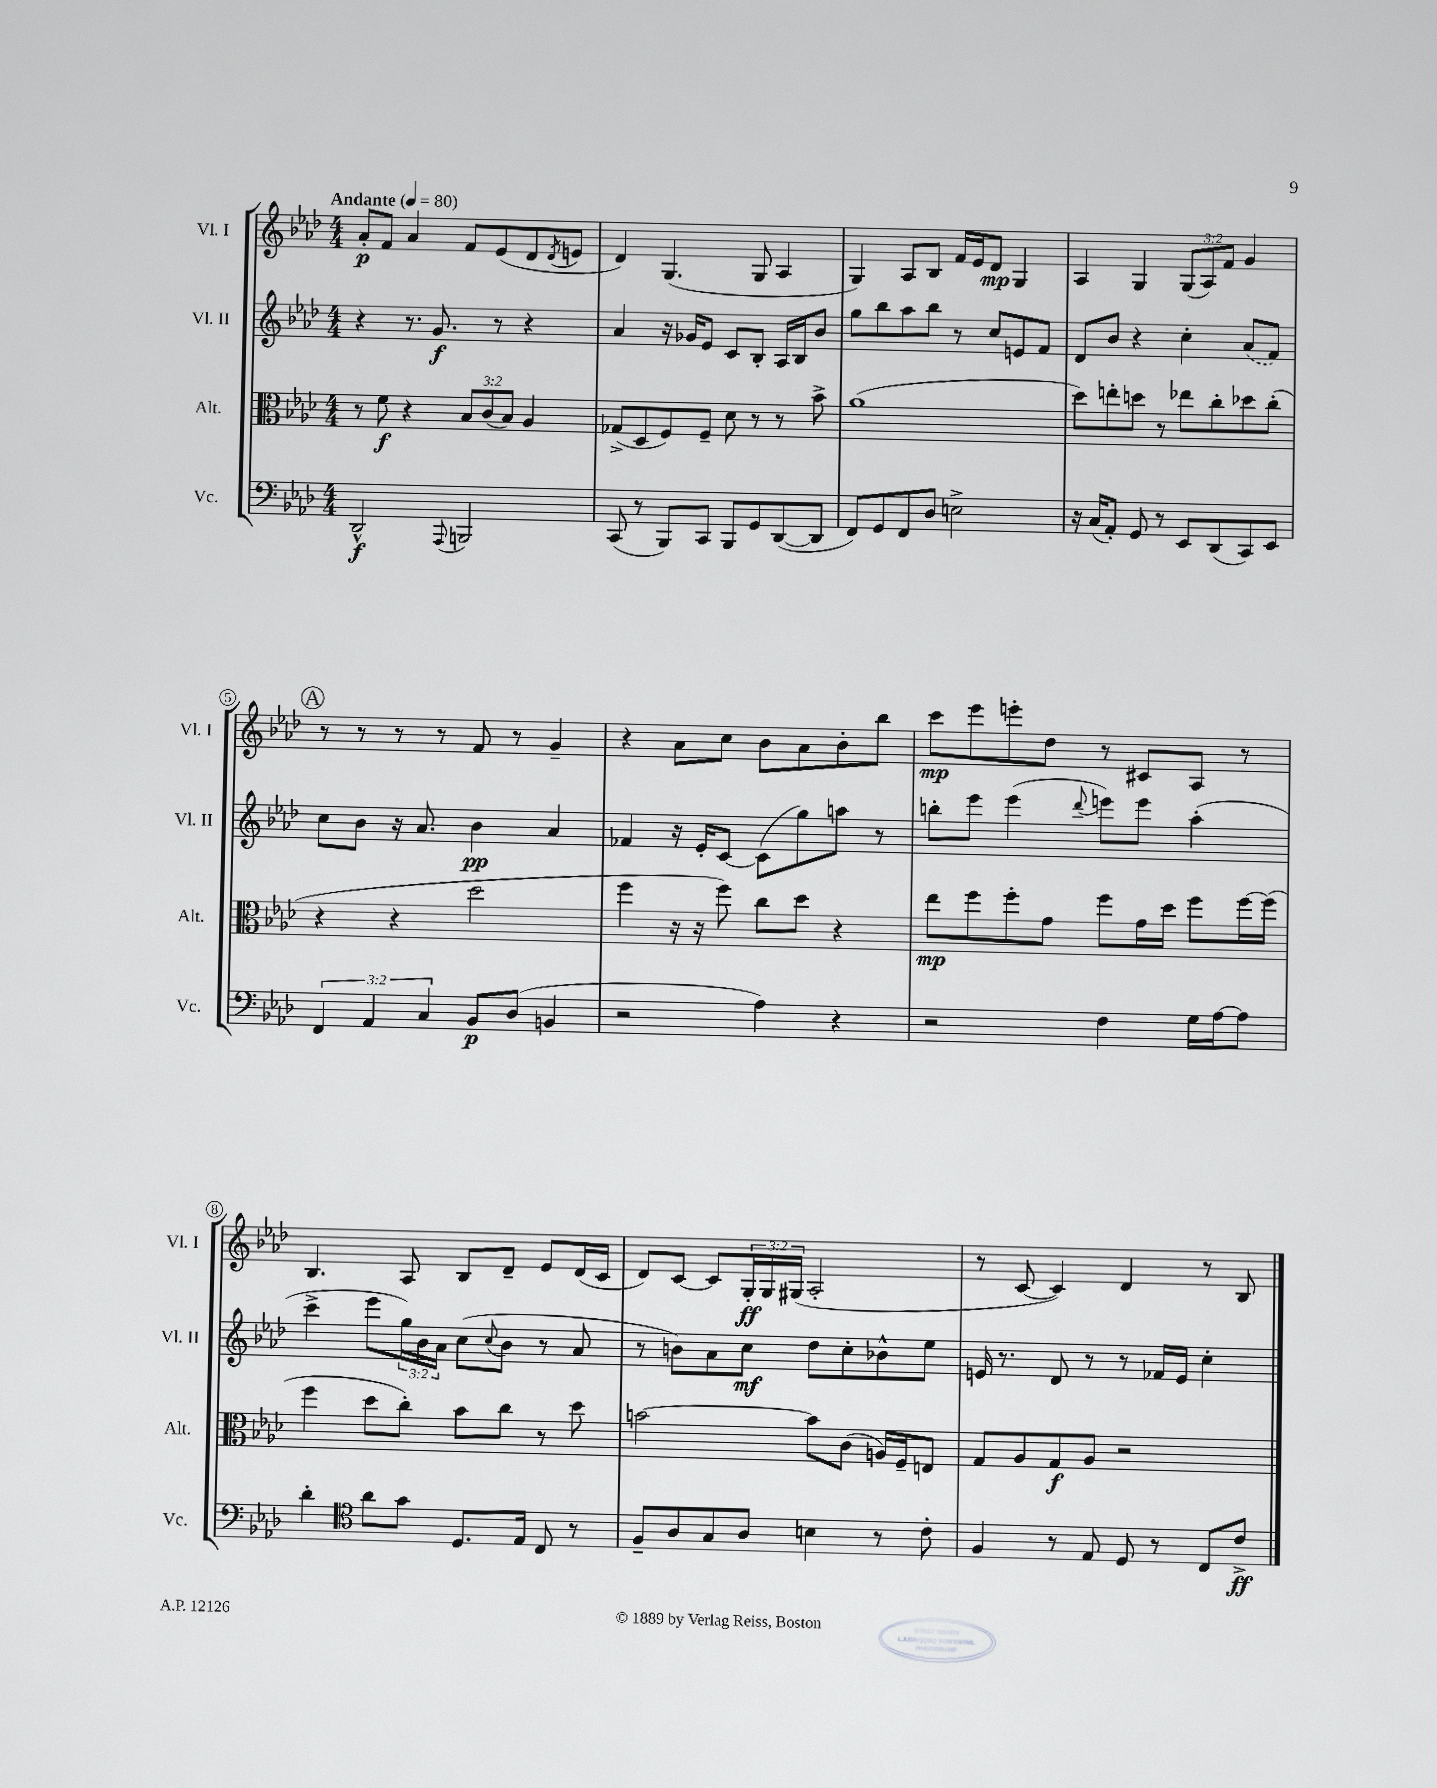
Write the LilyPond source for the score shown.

<<
\new StaffGroup <<
\new Staff = "s0" \with { instrumentName = "Vl. I" shortInstrumentName = "Vl. I" } {
    \clef treble \key aes \major \numericTimeSignature \time 4/4 \override Staff.TupletNumber.text = #tuplet-number::calc-fraction-text \tempo "Andante" 4 = 80
    aes'8-.\p f'8 aes'4 f'8 ees'8( des'8 \acciaccatura { des'8 } e'8 |
    des'4) g4.( g8 aes4 |
    g4) aes8 bes8 f'16 ees'16 des'8\mp g4 |
    aes4 g4 \tuplet 3/2 { g8( aes8) f'8 } g'4 |
    \mark \markup { \circle "A" } r8 r8 r8 r8 f'8 r8 g'4-- |
    r4 aes'8 c''8 bes'8 aes'8 bes'8-. bes''8 |
    c'''8\mp ees'''8 e'''8-. des''8 r8 cis'8 aes8 r8 |
    bes4. aes8 bes8 des'8-- ees'8 des'16( c'16 |
    des'8) c'8~ c'8 \tuplet 3/2 { g16-.\ff g16 gis16( } aes2-. |
    r8 c'8~ c'4) des'4 r8 bes8 \bar "|." |
}
\new Staff = "s1" \with { instrumentName = "Vl. II" shortInstrumentName = "Vl. II" } {
    \clef treble \key aes \major \numericTimeSignature \time 4/4 \override Staff.TupletNumber.text = #tuplet-number::calc-fraction-text
    r4 r8. g'8.\f r8 r4 |
    aes'4 r16 ges'16 ees'8 c'8 bes8-. aes16 bes16 bes'8 |
    g''8 bes''8 aes''8 bes''8 r8 c''8 e'8 f'8 |
    des'8 bes'8 r4 c''4-. \once \slurDashed aes'8( f'8) |
    \mark \markup { \circle "A" } c''8 bes'8 r16 aes'8. bes'4\pp aes'4 |
    fes'4 r16 ees'16-. c'8~ c'8( g''8) a''8 r8 |
    b''8-. ees'''8 ees'''4( \appoggiatura { des'''8 } e'''8) e'''8 aes''4-.( |
    c'''4-> ees'''8 \tuplet 3/2 { g''16) bes'16 aes'16 } c''8( \appoggiatura { c''8 } bes'8 r8 aes'8 |
    r8 b'8) aes'8 c''8\mf des''8 c''8-. bes'8-^ ees''8 |
    e'16 r8. des'8 r8 r8 fes'16 e'16 c''4-. \bar "|." |
}
\new Staff = "s2" \with { instrumentName = "Alt." shortInstrumentName = "Alt." } {
    \clef alto \key aes \major \numericTimeSignature \time 4/4 \override Staff.TupletNumber.text = #tuplet-number::calc-fraction-text
    r8 f'8\f r4 \tuplet 3/2 { bes8 c'8( bes8) } aes4 |
    ges8->( des8 f8) f8-- des'8 r8 r8 bes'8-> |
    aes'1( |
    des''8) e''8-. d''8 r8 ees''8 c''8-. des''8 c''8-.( |
    \mark \markup { \circle "A" } r4 r4 des''2 |
    f''4 r16 r16 f''8) c''8 des''8 r4 |
    ees''8\mp f''8 f''8-. g'8 f''8 g'16 des''16 f''8 f''16~ f''16( |
    f''4 des''8 c''8-.) bes'8 c''8 r8 des''8 |
    b'2~ b'8 c'8( a16) f16-- e8 |
    g8 aes8 g8\f aes8 r2 \bar "|." |
}
\new Staff = "s3" \with { instrumentName = "Vc." shortInstrumentName = "Vc." } {
    \clef bass \key aes \major \numericTimeSignature \time 4/4 \override Staff.TupletNumber.text = #tuplet-number::calc-fraction-text
    des,2-^\f \appoggiatura { aes,,8 } b,,2 |
    c,8( r8 bes,,8) c,8 bes,,8 g,8 des,8~( des,8 |
    f,8) g,8 f,8 des8 e2-> |
    r16 c16( aes,8-.) g,8 r8 ees,8 des,8( c,8) ees,8 |
    \mark \markup { \circle "A" } \tuplet 3/2 { f,4 aes,4 c4 } bes,8\p des8( b,4 |
    r2 aes4) r4 |
    r2 f4 g16 aes16~ aes8 |
    des'4-. \clef tenor aes'8 g'8 des8. ees16 c8 r8 |
    f8-- aes8 g8 aes8 b4 r8 c'8-. |
    f4 r8 ees8 des8 r8 c8 c'8->\ff \bar "|." |
}
>>
>>
\layout { \context { \Score \override BarNumber.stencil = #(make-stencil-circler 0.1 0.3 ly:text-interface::print) } }
